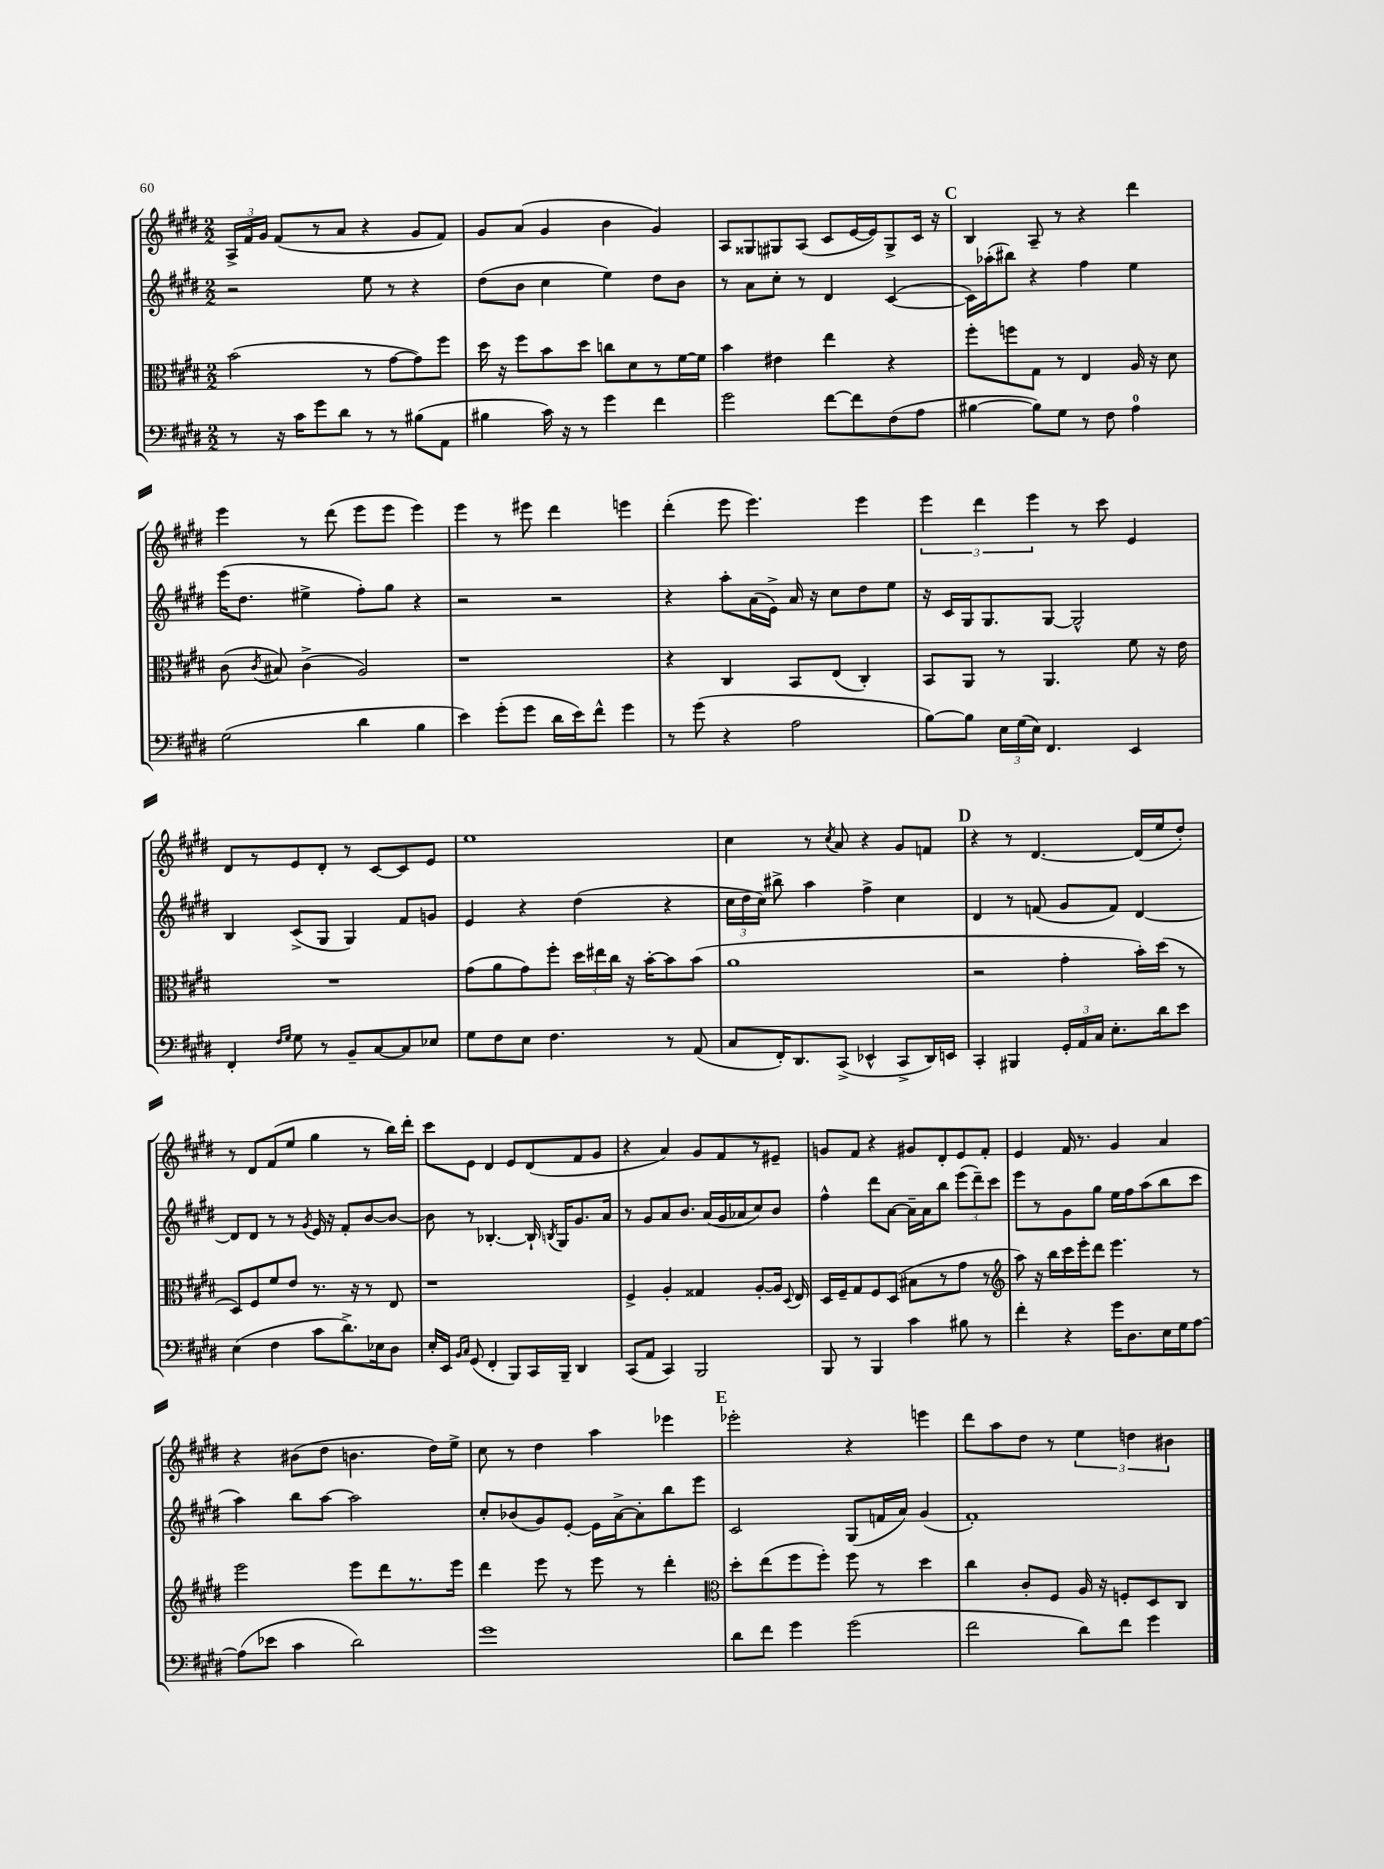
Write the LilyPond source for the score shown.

<<
\new StaffGroup <<
\new Staff = "s0" {
    \clef treble \key e \major \numericTimeSignature \time 2/2
    \autoBeamOff \tuplet 3/2 { a16[-> fis'16 gis'16] } fis'8[( r8 a'8] r4 gis'8[ fis'8]) |
    gis'8[ a'8]( gis'4 b'4 gis'4) |
    a8[ gisis8 gis8 a8]( cis'8[ e'16~ e'16) gis8-> cis'16] r16 |
    \mark \markup { \bold "C" } b4 a8-- r8 r4 dis'''4 |
    e'''4 r8 dis'''8( e'''8[ e'''8] e'''4) |
    e'''4 r8 eis'''8 dis'''4 e'''4 |
    dis'''4-.( e'''8 e'''4.) e'''4 |
    \tuplet 3/2 { e'''4 dis'''4 e'''4 } r8 cis'''8 e'4 |
    dis'8[ r8 e'8 dis'8]-. r8 cis'8[~ cis'8 e'8] |
    e''1 |
    cis''4 r8 \acciaccatura { cis''8 } a'8 r4 gis'8[ f'8] |
    \mark \markup { \bold "D" } r4 r8 dis'4.~ dis'16[( e''16 dis''8]-.) |
    r8 dis'8[ fis'8( e''8] gis''4 r8 b''16[) dis'''16]-. |
    cis'''8[ e'8] dis'4 e'8[ dis'8( fis'8 gis'8] |
    r4 a'4) gis'8[ fis'8 r8 eis'8]-- |
    g'8[ fis'8] r4 gis'8[ dis'8-. e'8 fis'8]-. |
    e'4 fis'16 r8. gis'4 a'4 |
    r4 bis'8[( dis''8] b'4. dis''16[) e''16]-> |
    cis''8 r8 dis''4 a''4 ees'''4 |
    \mark \markup { \bold "E" } ees'''2-. r4 e'''4 |
    dis'''8[ a''8 dis''8] r8 \tuplet 3/2 { e''4 d''4 bis'4 } \bar "|." |
}
\new Staff = "s1" {
    \clef treble \key e \major \numericTimeSignature \time 2/2
    \autoBeamOff r2 e''8 r8 r4 |
    dis''8[( b'8] cis''4 e''4) dis''8[ b'8] |
    r8 a'8[ cis''8]-. r8 dis'4 cis'4~( |
    \mark \markup { \bold "C" } cis'16[) aes''16-.( bis''8]) r4 fis''4 e''4 |
    e'''16[( dis''8.] eis''4-> fis''8[-.) gis''8] r4 |
    r2 r2 |
    r4 a''8[-. a'16( e'16]->) a'16 r16 cis''8[ dis''8 e''8] |
    r16 cis'16[ gis16 gis8. gis8]~ gis2-^ |
    b4 cis'8[->( gis8] gis4) fis'8[ g'8] |
    e'4 r4 dis''4( r4 |
    \tuplet 3/2 { cis''16[ dis''16 cis''16]) } bis''8-> a''4 fis''4-> cis''4 |
    \mark \markup { \bold "D" } dis'4 r8 f'8( gis'8[ f'8]) dis'4~ |
    dis'8[ dis'8] r8 r8 \acciaccatura { gis'8 } e'16 r16 fis'8[-. b'8~ b'8]~ |
    b'8 r8 bes4.~-. bes16-! \acciaccatura { b8 } gis16[ gis'8. a'16] |
    r8 gis'8[ a'8 b'8.] a'16[( gis'16 aes'16 cis''8) b'8] |
    fis''4-^ dis'''8[ a'8]~ a'16[-- a'16 b''8] \tuplet 3/2 { e'''8[( dis'''8--) cis'''8] } |
    e'''8[ r8 gis'8 gis''8] e''16[ fis''16 a''8( b''8 cis'''8] |
    a''4) b''8[ a''8]~ a''2 |
    cis''8[-. bes'8( gis'8) e'8]~-. e'16[ a'16~-> a'8-. b''8 e'''8] |
    \mark \markup { \bold "E" } cis'2 gis8[( f'16 a'16]) gis'4( |
    fis'1-.) \bar "|." |
}
\new Staff = "s2" {
    \clef alto \key e \major \numericTimeSignature \time 2/2
    \autoBeamOff b'2( r8 gis'8[~ gis'8) fis''8] |
    dis''16 r16 fis''8[ b'8 dis''8] c''8[ dis'8 r8 fis'16~ fis'16] |
    b'4 eis'4 e''4 r4 |
    \mark \markup { \bold "C" } fis''8[-. f''8 gis8] r8 e4 a16 r16 dis'8 |
    cis'8( \acciaccatura { cis'8 } bis8) cis'4->( a2) |
    r1 |
    r4 cis4 b,8[ e8]( cis4-.) |
    b,8[ a,8] r8 a,4. fis'8 r16 e'16 |
    R1 |
    gis'8[( a'8 gis'8) fis''8]-. \tuplet 3/2 { dis''16[ eis''16 cis''16] } r16 b'16[~-. b'8 b'8]( |
    a'1 |
    \mark \markup { \bold "D" } r2 gis'4-. b'16[-.) dis''16]( r8 |
    dis8[) fis8 fis'8 e'8] r8. r16 r8 e8 |
    r1 |
    fis4-> a4-. gisis4 a8[~-. a16] \appoggiatura { dis8 } e16 |
    dis16[ fis16-- gis8 fis8 dis8]( bis8[ r8 gis'8] r8 |
    \clef treble a''8) r16 b''16[ cis'''16 e'''16-. dis'''8] e'''4. r8 |
    e'''2 e'''8[ dis'''8 r8. e'''16] |
    dis'''4 e'''8 r8 e'''8 r8 dis'''4-. |
    \mark \markup { \bold "E" } \clef alto dis''8[-. e''8( fis''8 fis''8]-.) fis''8 r8 dis''4 |
    cis''4 cis'8[-. fis8] a16 r16 f8[-. dis8 cis8] \bar "|." |
}
\new Staff = "s3" {
    \clef bass \key e \major \numericTimeSignature \time 2/2
    \autoBeamOff r8 r16 cis'16[ gis'8 dis'8] r8 r8 bis8[( a,8] |
    bis4 cis'16) r16 r8 gis'4 fis'4 |
    gis'2 fis'8[~ fis'8 fis8( a8] |
    \mark \markup { \bold "C" } bis4~ bis8[) gis8] r8 fis8 a4-0 |
    gis2( dis'4 b4 |
    e'4) gis'8[-.( gis'8] dis'16[ e'16) fis'8]-^ gis'4 |
    r8 gis'8( r4 a2 |
    b8[~) b8] \tuplet 3/2 { e16[ gis16( e16]) } fis,4. e,4 |
    fis,4-. \grace { fis16[ gis16] } gis8 r8 b,8[-- cis8~ cis8 ees8] |
    gis8[ fis8 e8] fis4. r8 a,8( |
    cis8[ fis,16-.) dis,8. cis,8]->( ees,4-^ cis,8[-> dis,16) e,16] |
    \mark \markup { \bold "D" } cis,4-. bis,,4 \tuplet 3/2 { gis,16[-. a,16 cis16] } e8.[-. dis'16 e'8] |
    e4( fis4 cis'8[ dis'8.->) ees16 dis8] |
    e16[-. e,16] \grace { b,16[ cis16] } gis,8( fis,4-. b,,8[) cis,16 b,,16]-- dis,4 |
    cis,8[( a,8] cis,4) b,,2 |
    b,,8 r8 b,,4 cis'4 bis8 r8 |
    fis'4-. r4 gis'16[ dis8. e16 gis16 a8]~ |
    a8[( ees'8] cis'4 dis'2) |
    gis'1 |
    \mark \markup { \bold "E" } dis'8[ fis'8] gis'4 gis'2( |
    fis'2 dis'8[) fis'8] gis'4 \bar "|." |
}
>>
>>
\layout { \context { \Score \remove "Bar_number_engraver" } }
